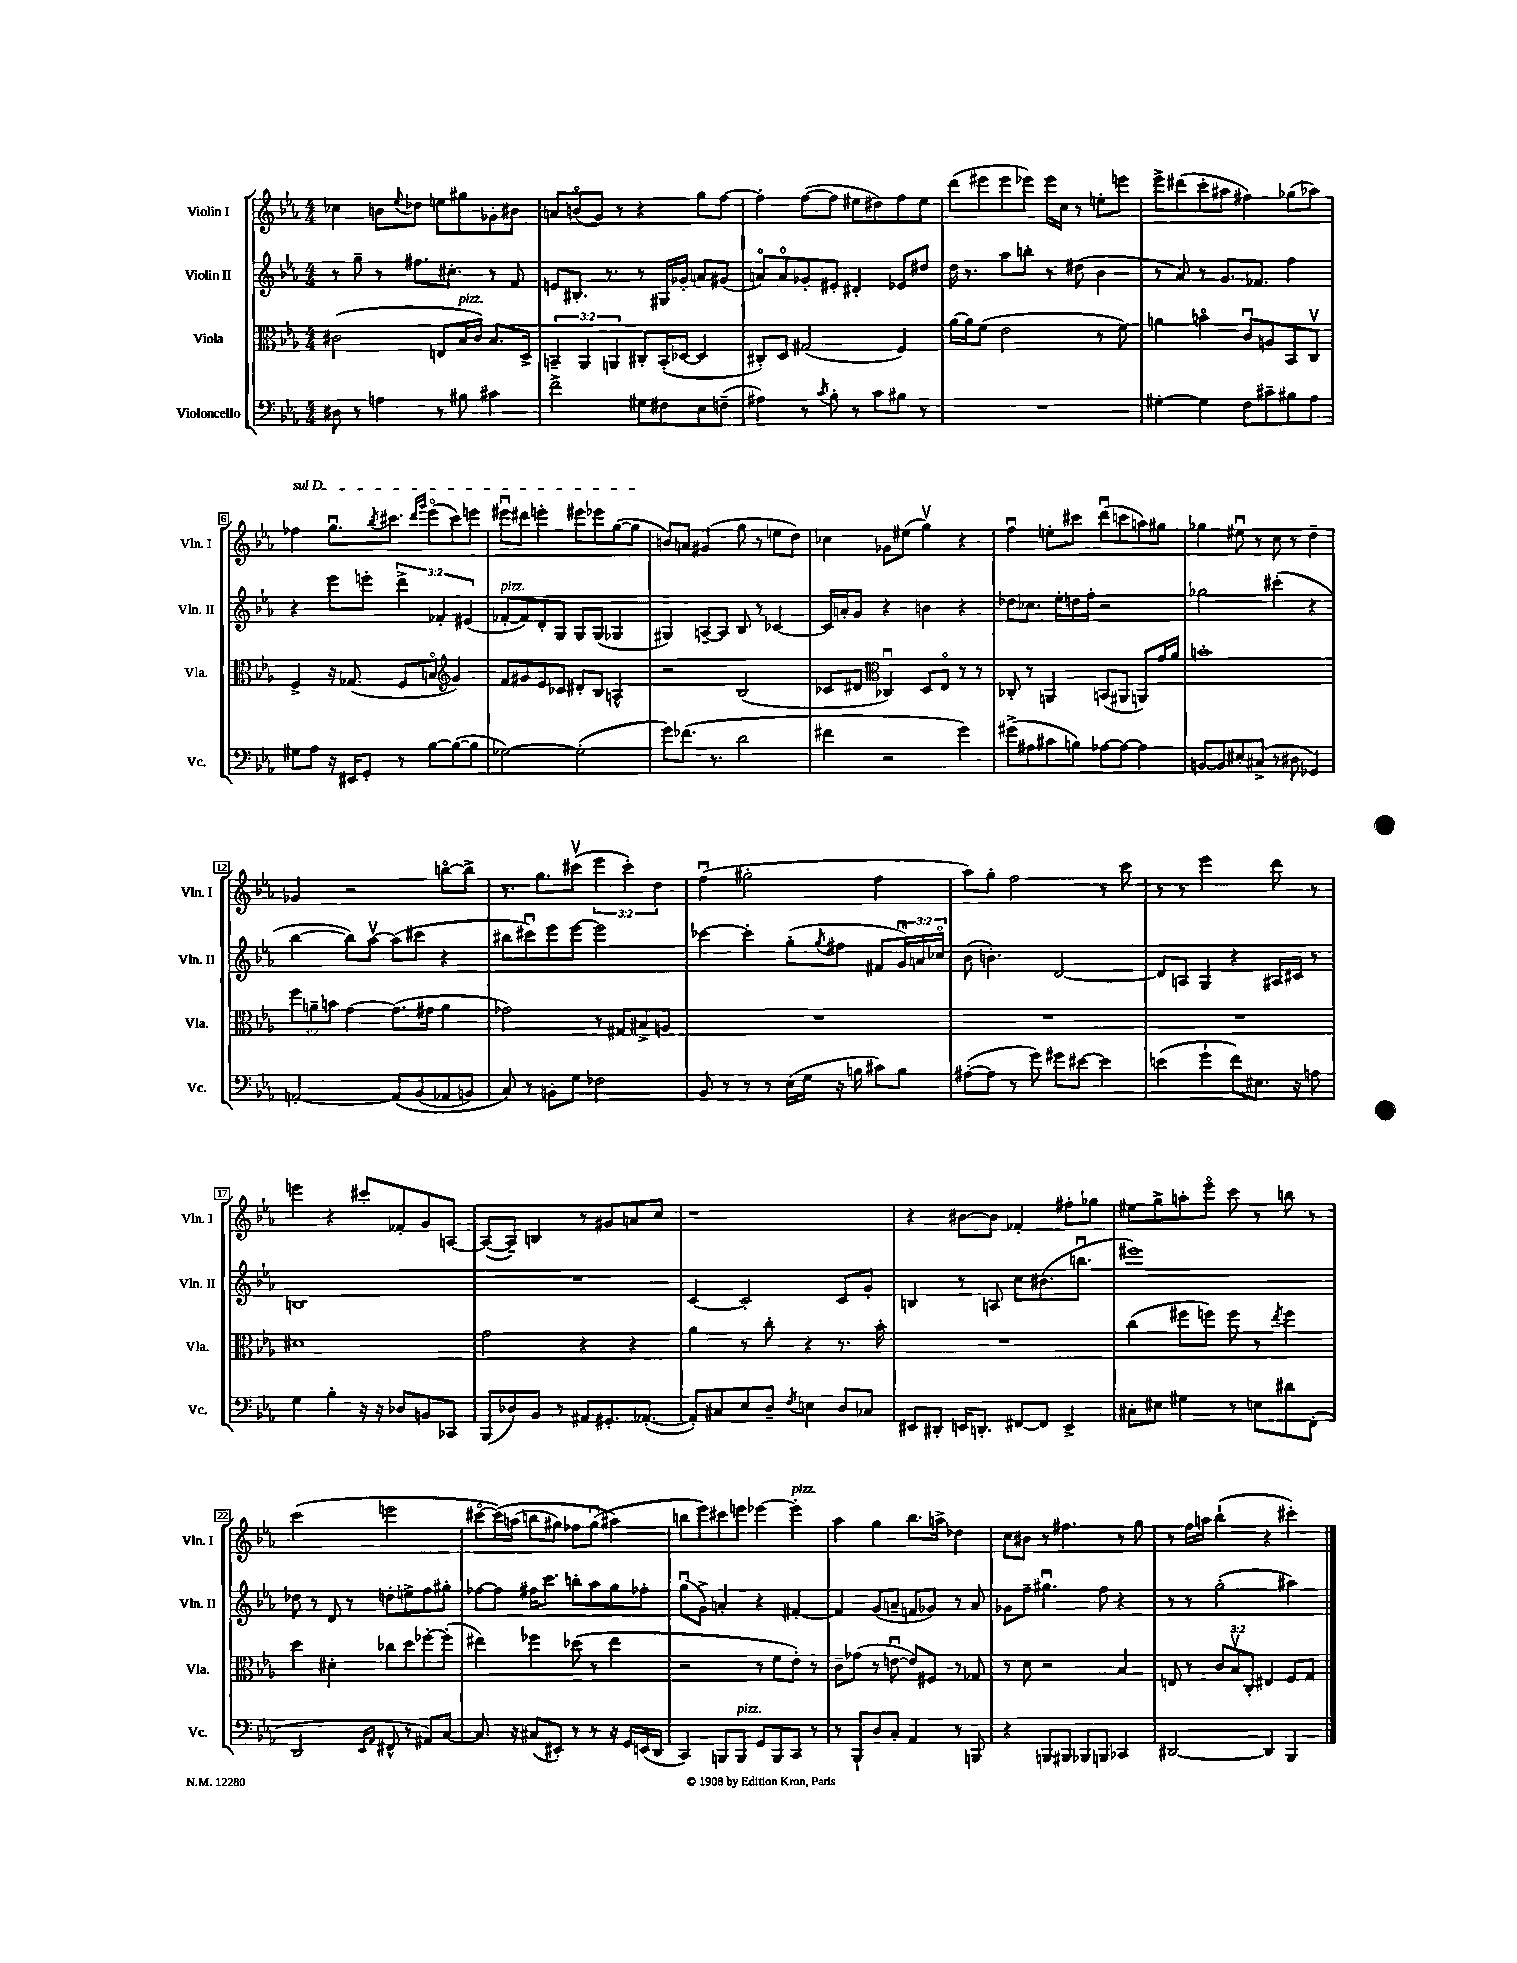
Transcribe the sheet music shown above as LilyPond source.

<<
\new StaffGroup <<
\new Staff = "s0" \with { instrumentName = "Violin I" shortInstrumentName = "Vln. I" } {
    \clef treble \key ees \major \numericTimeSignature \time 4/4 \override Staff.TupletNumber.text = #tuplet-number::calc-fraction-text
    ces''4 b'8 \appoggiatura { ees''8 } des''8 e''8 gis''8 ges'8-. bis'8 |
    a'8 b'8\flageolet( g'8) r8 r4 g''8 f''8~ |
    f''4-. f''8~( f''8 eis''8 dis''8) f''8 eis''8 |
    d'''8( eis'''8 eis'''8 ees'''8) ees'''16 c''16 r8 e''8-. e'''8 |
    ees'''8-> dis'''8( c'''8-. ais''8 fis''4) ges''8( aes''8) |
    \once \override TextSpanner.bound-details.left.text = \markup { \italic "sul D" } fes''4\startTextSpan g''8.\downbow \acciaccatura { bes''8 } cis'''8. \grace { d'''16 g'''16 } ees'''8\flageolet( cis'''8) e'''8 |
    eis'''8\downbow dis'''8 e'''4-. eis'''8 ees'''8 g''8~( g''8\stopTextSpan |
    b'8) a'8 gis'4( g''8 r8 e''8 d''8) |
    ces''4 ges'8 eis''8( g''4\upbow) r4 |
    f''4\downbow e''8-. cis'''8 d'''8\downbow( c'''8 a''8) gis''8 |
    ges''4 eis''8\downbow r8 c''8 r8 d''4-- |
    ges'4 r2 b''8~\flageolet b''8-> |
    r8. g''8. cis'''8\upbow( \tuplet 3/2 { ees'''4 cis'''4-.) d''4 } |
    f''4\downbow( gis''2-. f''4 |
    aes''8) g''8-. f''2 r8 c'''8 |
    r8 r8 ees'''2 d'''8 r8 |
    e'''4 r4 cis'''8-. fes'8-. g'8 a8~ |
    a8~( a8--) b4 r8 gis'8 a'8 c''8 |
    r1 |
    r4 bis'8~ bis'8 fes'4-. fis''8-. ges''8 |
    eis''8 g''8-> a''8-. ees'''8\flageolet c'''8 r8 b''8 r8 |
    c'''2( e'''2 |
    cis'''8~\flageolet cis'''16)\( a''16( b''8 gis''8) fes''8 gis''8\downbow( ais''4\) |
    b''8 ees'''8) cis'''8 e'''8 ees'''4~ ees'''4-.^\markup { \italic "pizz." } |
    aes''4 g''4 bes''8. a''16-> des''4 |
    c''8 bis'8 r8 fis''4. r8 g''8 |
    r8 f''16 a''16 bes''4-!( r4 cis'''4-.) \bar "|." |
}
\new Staff = "s1" \with { instrumentName = "Violin II" shortInstrumentName = "Vln. II" } {
    \clef treble \key ees \major \numericTimeSignature \time 4/4 \override Staff.TupletNumber.text = #tuplet-number::calc-fraction-text
    r8 g''8-- r8 fis''8. cis''8.-. r8 f'8 |
    e'8 bis8.-. r8. r8 gis16 ges'16-. a'8 gis'8( |
    a'8\flageolet) a'8-0 ges'8-. eis'8-. dis'4-. ees'8 dis''8 |
    d''16 r8. aes''8 b''8-. r8 dis''8( bes'4 |
    r8 aes'8) r8 g'8. fes'8. f''4 |
    r4 ees'''8 e'''8-. \tuplet 3/2 { d'''4-> fes'4-. eis'4( } |
    fes'8~-.^\markup { \italic "pizz." } fes'8) d'8-. g8 g8 g8( ges4 |
    gis4) a8~-- a8 bes8 r8 ces'4~ |
    ces'16 a'16-. g'8 r4 b'4 r4 |
    des''8 ces''8. ees''16-. d''16 f''16-. r2 |
    ges''2 cis'''4-.( r4 |
    bes''4~ bes''8) aes''8~\upbow aes''8( cis'''8 r4 |
    bis''8 cis'''8\downbow) ees'''8 ees'''8~ ees'''2 |
    ces'''4~ ces'''4-. g''8-.( \acciaccatura { g''8 } fis''8 fis'8 \tuplet 3/2 { g'16\downbow) a'16 ces''16\flageolet } |
    bes'8( b'4.-.) d'2~ |
    d'8 a8 g4 r4 ais16 cis'16 r8 |
    b1 |
    R1 |
    c'4~ c'2-. c'8 g'8-. |
    b4 r8 a8 c''8 bis'8.( b''8.\downbow |
    eis'''1) |
    des''8 r8 d'8 r8 d''8-. e''8-> f''8 gis''8-. |
    fes''8~ fes''8 fis''16 c'''8. b''8-. aes''8 g''8 fes''8-. |
    g''8\downbow( g'8->) a'4-. r4 fis'4~-. |
    fis'4 g'8( a'8-- f'8 ges'8) r8 a'8 |
    ges'8 f''8-- gis''4.\downbow f''8 r4 |
    r8 r8 g''2-.( ais''4) \bar "|." |
}
\new Staff = "s2" \with { instrumentName = "Viola" shortInstrumentName = "Vla." } {
    \clef alto \key ees \major \numericTimeSignature \time 4/4 \override Staff.TupletNumber.text = #tuplet-number::calc-fraction-text
    cis'2( e8 bes16^\markup { \italic "pizz." } cis'16) bes8. d16-> |
    \tuplet 3/2 { b,4-- aes,4 a,4 } cis8-. b,16-.( des16~ des4 |
    cis8-.) d8 gis2( f4) |
    aes'16~ aes'16 f'8( ees'2 r8 f'8) |
    a'4 b'4\flageolet c'8\downbow a8 bes,8 c8\upbow |
    f4-> r16 ges8.( f8 b8\flageolet \clef treble g'4) |
    f'8 gis'8 ees'8 ces'8 dis'8-. bes8 a4-^ |
    r2 bes2( |
    ces'8 dis'8 \clef alto ces4\downbow) d8 ees8\flageolet r8 r8 |
    ces8-. r8 a,4 b,8( ais,8 a,8) g'16 aes'16 |
    b'1-. |
    \tuplet 3/2 { f''8 a'8-- b'8 } g'4~ g'8.( gis'16 a'4 |
    ges'2) r8 gis8 bis8-> a8 |
    R1 |
    R1 |
    R1 |
    dis'1 |
    g'2 r4 r4 |
    aes'4 r8 c''8-. r4 r8. bes'16-. |
    R1 |
    c''4( fis''8 f''8) f''8 r8 \acciaccatura { ees''8 } f''4 |
    d''4 dis'4-. ces''8 d''8 fes''8~-. fes''8-.( |
    eis''4) fes''4 des''8( r8 eis''4 |
    r2 r8 f'8 ees'8-.) r8 |
    c'8-- ges'8( r8 e'8~\downbow e'8) fis8 r8 ges8 |
    r8 d'8 r2 bes4 |
    e8 r8 \tuplet 3/2 { c'8 bes8\upbow c8-. } eis4 f8 g8 \bar "|." |
}
\new Staff = "s3" \with { instrumentName = "Violoncello" shortInstrumentName = "Vc." } {
    \clef bass \key ees \major \numericTimeSignature \time 4/4
    dis8 r8 a4 r8 bis8 cis'4 |
    f'2-> gis8 fis8 ees8 f8--( |
    ais4) r8 \acciaccatura { c'8 } bes8-. r8 c'8 bis8 r8 |
    R1 |
    gis4~-. gis4 f8 cis'8-- bis8 aes8 |
    gis8 aes8 r16 eis,16 g,8-. r8 bes8~ bes8~( bes8 |
    ges2~) ges2-.( |
    g'8) fes'8.( r8. d'2 |
    fis'4 r2 g'4) |
    gis'8->( ais8 cis'8 b8) aes8~ aes8~ aes4 |
    b,8~ b,8 eis8-. cis8->( r8 dis8 ges,4) |
    a,2~-. a,8\( bes,8( aes,8 b,8) |
    c8\) r8 b,8-. g8 fes2 |
    bes,8 r8 r8 r8 ees16( g16 r16 b16 cis'8) b8 |
    ais8~-.( ais8 r8 g'8) gis'8 eis'8~ eis'4 |
    e'4( g'4-! f'8) eis8. r16 a8 |
    g4 bes4-. r16 r16 des8 b,8 ces,8 |
    bes,,8( des8) bes,8 r8 ais,8 gis,8.-. aes,8.~-.( |
    aes,8-.) cis8 ees8 d8-- \acciaccatura { f8 } e4 d8 ces8 |
    eis,8 dis,8-. e,16 d,8.-. fis,8~ fis,8 e,4-> |
    cis8-. eis8 gis4 r8 e8 dis'8 f,8-.( |
    d,2 \grace { ees,16 aes,16 } fis,8-^ r8 ais,8) c8~ |
    c8. r16 cis8( eis,8-.) r8 r8 r16 g,16 e,16( d,16 |
    c,4) b,,8 b,,8^\markup { \italic "pizz." } g,8 b,,8 c,8 r8 |
    r8 bes,,8-! d8 c8-. aes,4 r8 b,,8 |
    r4 b,,8 bis,,8 bes,,8 b,,8 ces,4 |
    dis,2~ dis,4 bes,,4 \bar "|." |
}
>>
>>
\layout { \context { \Score \override BarNumber.stencil = #(make-stencil-boxer 0.1 0.3 ly:text-interface::print) } }
